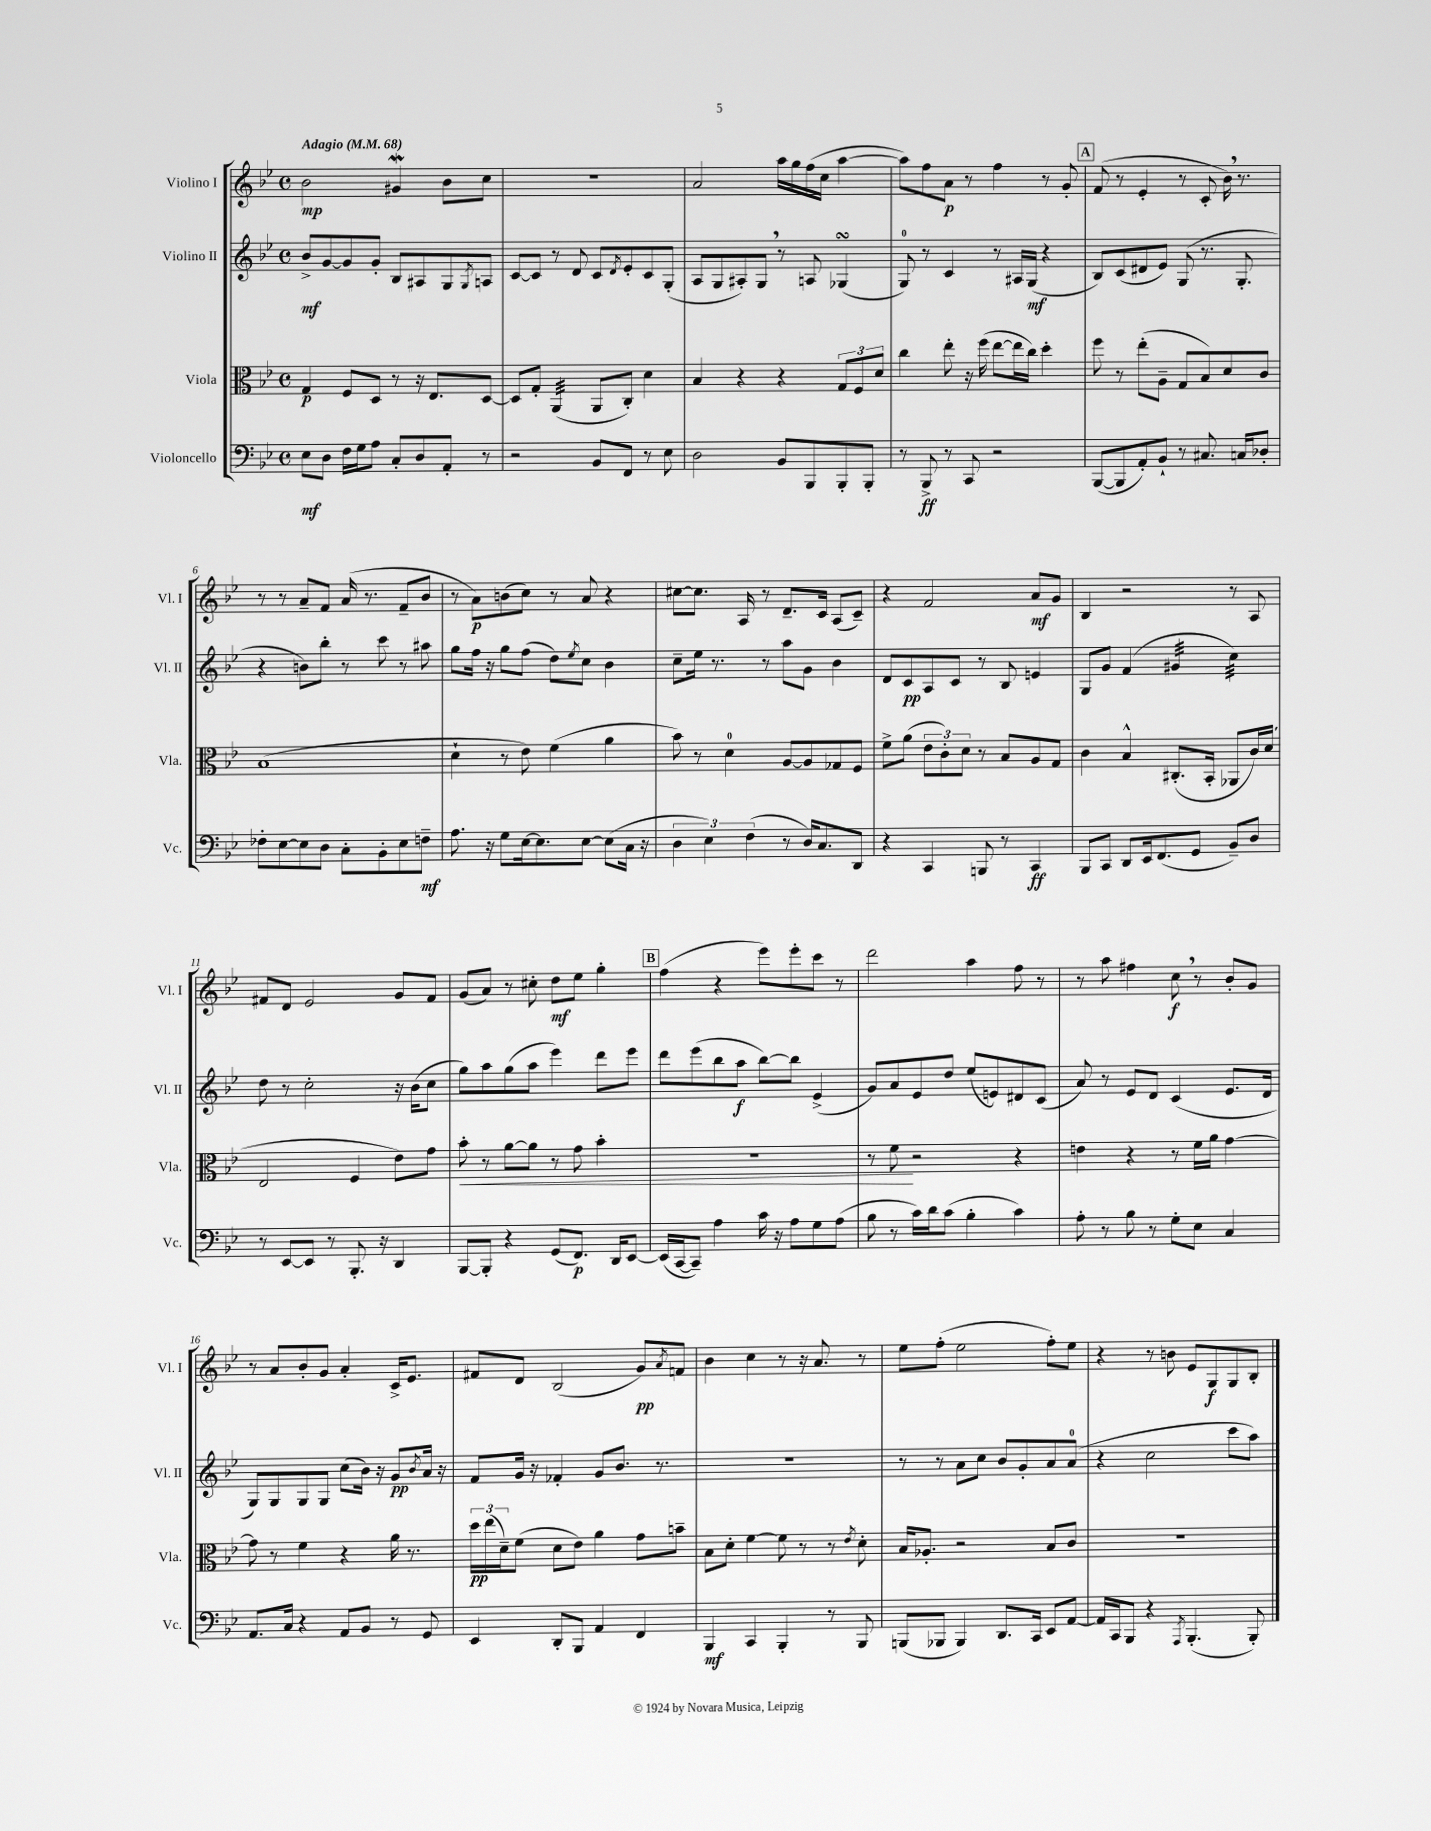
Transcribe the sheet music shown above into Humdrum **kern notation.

**kern	**kern	**kern	**kern
*staff4	*staff3	*staff2	*staff1
*clefF4	*clefC3	*clefG2	*clefG2
*k[b-e-]	*k[b-e-]	*k[b-e-]	*k[b-e-]
*M4/4	*M4/4	*M4/4	*M4/4
*met(c)	*met(c)	*met(c)	*met(c)
*MM68	*MM68	*MM68	*MM68
8E-	4G	8b-^	2b-
8D	.	[8g	.
16F	8F	8g]	.
16G	.	.	.
8A	8D	8g'	.
8C'	8r	8B-	4g#
8D	16r	8A#	.
.	8.E-	.	.
8AA'	.	8G	8b-
.	.	8qG	.
8r	[8D	8A	8cc
=	=	=	=
2r	8D]	[8c	1r
.	8G'	8c]	.
.	(4AA	8r	.
.	.	8d	.
8BB-	8AA	8c	.
.	.	8qd	.
8FF	8C')	8e-'	.
8r	4d	8c	.
8E-	.	(8G'	.
=	=	=	=
2D	4B-	8A	2a
.	.	8G	.
.	4r	8A#')	.
.	.	8G	.
8BB-	4r	8r	16aa
.	.	.	16gg
8BBB-	.	8A	(16ff
.	.	.	16cc
8BBB-'	12G	(4G-	[4aa
.	12F	.	.
8BBB-'	.	.	.
.	12d	.	.
=	=	=	=
8r	4cc	8G)	8aa])
8BBB-^	.	8r	8ff
8r	8ee-'	4c	8a
8CC	16r	.	8r
.	(16ff	.	.
2r	[8ee-	8r	4ff
.	16ee-]	16A#	.
.	16cc)	(16G	.
.	4dd'	4r	8r
.	.	.	8g'
=	=	=	=
([8BBB-	8ff	8B-)	(8f
8BBB-]	8r	(8c	8r
8AA')	(8ee-'	8d#	4e-'
8BB-`	8A~	8e-)	.
8r	8G	(8G	8r
8.C#	8B-)	8.r	8c'
.	8d	.	16b-)
16C	.	8.G'	8.r
8D-'	8c	.	.
=	=	=	=
8F-'	(1B-	4r	8r
[8E-	.	.	8r
8E-]	.	8b)	8a~
8D	.	8bb-'	8f
8C'	.	8r	(16a
.	.	.	8.r
8BB-'	.	8ccc	.
8E-	.	8r	8f~
8F~	.	8aa#	8b-
=	=	=	=
8.A	4d`	8gg	8r
.	.	16ff	8a)
16r	.	16r	.
8G	8r	8gg	(8b
[16E-	8e-)	(8ff	8cc)
8.E-]	.	.	.
.	(4f	8dd)	8r
.	.	8qee-	.
[8E-	.	8cc	8a
(8E-]	4a	4b-	4r
16C	.	.	.
16r	.	.	.
=	=	=	=
6D	8b-)	8cc~	[8cc#
.	8r	16ee-	8.cc#]
6E-)	.	.	.
.	.	8.r	.
.	4d	.	.
.	.	.	16A
(6F	.	.	.
.	.	8r	8r
8r	[8A	8aa	8.d~
16D)	8A]	8g	.
8.C	.	.	16c
.	8G-	4b-	(8A
8DD	8F	.	8c~)
=	=	=	=
4r	8f^	8d	4r
.	(8a	8c	.
4CC	12e-	8A	2f
.	12c')	.	.
.	.	8c	.
.	12d	.	.
8BBB	8r	8r	.
8r	8B-	8B-	.
4CC	8A	4e	8a
.	8G	.	8g
=	=	=	=
8BBB-	4c	8G	4B-
8CC	.	8g	.
8DD	4B-^^	(4f	2r
16EE-	.	.	.
(8.FF	.	.	.
.	(8.C#'	4g#	.
8GG	.	.	.
.	16BB-'	.	.
8BB-~)	8AA-	4cc)	8r
8D	16c)	.	8A
.	(16d	.	.
=	=	=	=
8r	2E-	8dd	8f#
[8EE-	.	8r	8d
8EE-]	.	2cc'	2e-
8r	.	.	.
8.BBB-'	4F	.	.
16r	.	.	.
4DD	8e-)	16r	8g
.	.	(16b-	.
.	8g	8cc	8f#
=	=	=	=
[8BBB-	8b-'	8gg)	(8g
8BBB-']	8r	8aa	8a)
4r	[8a	(8gg	8r
.	8a]	8aa	8cc#'
(8GG	8r	4eee-)	8dd
8.FF)	8g	.	8ee-
.	4b-'	8ddd	4gg'
16DD	.	.	.
[8EE-	.	8eee-	.
=	=	=	=
(16EE-]	1r	8ddd	(4ff
[16CC	.	.	.
8CC~])	.	(8eee-	.
4A	.	8bb-	4r
.	.	8aa	.
16c	.	[8bb-)	8eee-)
16r	.	.	.
8A	.	8bb-]	8eee-'
8G	.	(4e-^	8ccc
(8A	.	.	8r
=	=	=	=
8B-	8r	8g)	2ddd
8r	8f	8a	.
16c)	2r	8e-	.
16d	.	.	.
(8c	.	8dd	.
4B-'	.	(8ee-	4aa
.	.	8e)	.
4c)	4r	8d#	8ff
.	.	(8c	8r
=	=	=	=
8A'	4e	8a)	8r
8r	.	8r	8aa
8B-	4r	8e-	4ff#
8r	.	8d	.
8G'	8r	(4c	8cc
8E-	16f	.	8r
.	16a	.	.
4C	[4g	8.e-	8b-'
.	.	.	8g
.	.	16d	.
=	=	=	=
8.AA	8g]	8G)	8r
.	8r	8G	8a
16C	.	.	.
4r	4f	8G	8b-'
.	.	8G	8g
8AA	4r	(8cc	4a'
8BB-	.	16b-)	.
.	.	16r	.
8r	16a	8g	16c^
.	8.r	.	8.e-
.	.	8qb-	.
8GG	.	16a	.
.	.	16r	.
=	=	=	=
4EE-	24dd	8f	8f#
.	(24ee-	.	.
.	24d~)	.	.
.	(8f	16g	8d
.	.	16r	.
8DD'	8d	4f-'	(2B-
8BBB-	8e-)	.	.
4AA	4a	8g	.
.	.	8.b-	.
4FF	8g	.	8g)
.	.	8.r	.
.	.	.	8qa
.	8b~	.	8f
=	=	=	=
4BBB-	8B-	1r	4b-
.	8d'	.	.
4CC	[4f	.	4cc
4BBB-'	8f]	.	8r
.	8r	.	16r
.	.	.	8.a
8r	8r	.	.
.	8qe-	.	.
8BBB-	8d'	.	8r
=	=	=	=
(8BBB	16B-	8r	8ee-
.	8.A-'	.	.
8BBB-	.	8r	(8ff'
4BBB-)	2r	8a	2ee-
.	.	8cc	.
8.DD	.	8b-	.
.	.	8g'	.
16CC	.	.	.
8EE-	8B-	8a	8ff')
[8AA	8c	(8a	8ee-
=	=	=	=
16AA]	1r	4r	4r
16CC	.	.	.
8BBB-	.	.	.
4r	.	2cc	8r
.	.	.	8b
8qAAA	.	.	.
(4.BBB-'	.	.	8e-
.	.	.	8G
.	.	8ccc	8G
8BBB-')	.	8aa)	8B-'
==	==	==	==
*-	*-	*-	*-
